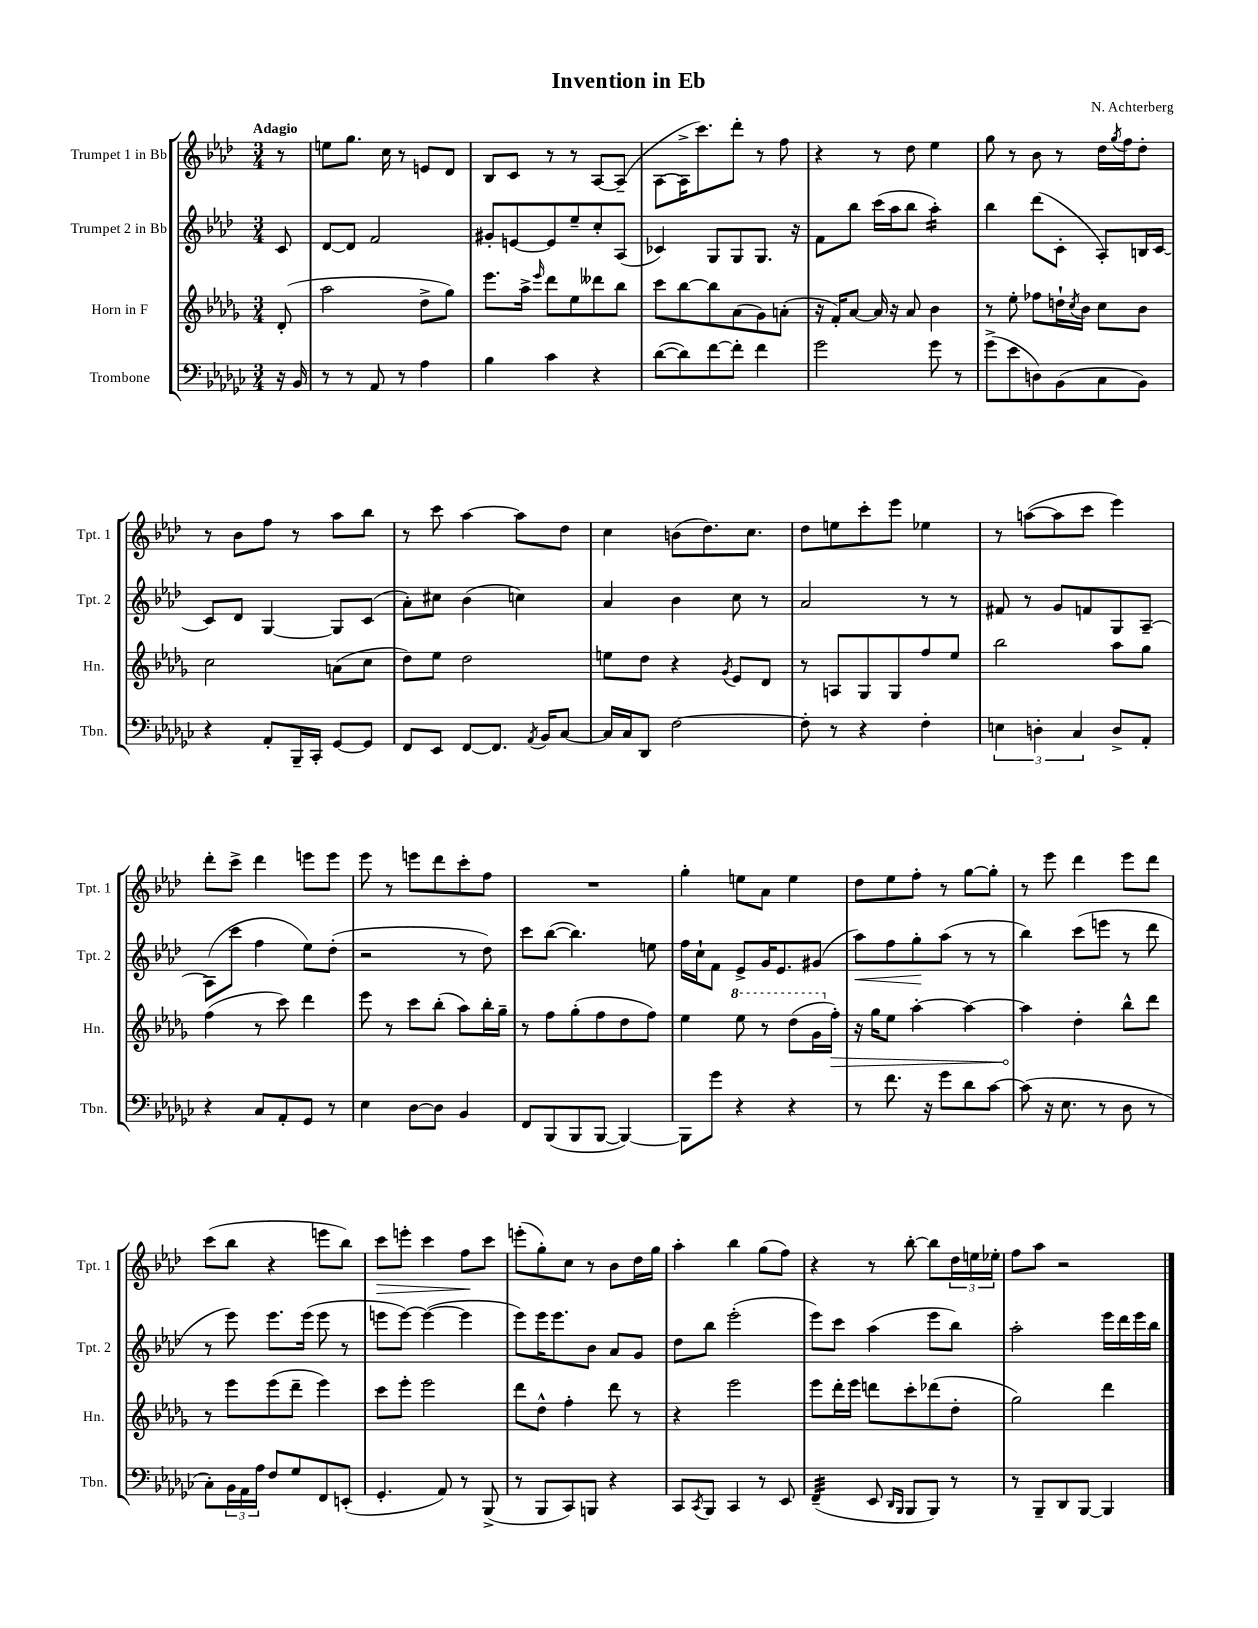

**kern	**kern	**kern	**kern
*staff4	*staff3	*staff2	*staff1
*clefF4	*clefG2	*clefG2	*clefG2
*k[b-e-a-d-g-c-]	*k[b-e-a-d-g-]	*k[b-e-a-d-]	*k[b-e-a-d-]
*M3/4	*M3/4	*M3/4	*M3/4
16r	(8d-'/	8c/	8r
16BB-/	.	.	.
=	=	=	=
8r	2aa-\	[8d-/L	8ee\L
8r	.	8d-/]J	8.gg\J
8AA-/	.	2f/	.
.	.	.	16cc\
8r	.	.	8r
4A-\	8dd-^\L	.	8e/L
.	8gg-\J)	.	8d-/J
=	=	=	=
4B-\	8.eee-\L	8g#'/L	8B-/L
.	.	[8e/	8c/J
.	16aa-^\Jk	.	.
.	16qqeee-/	.	.
4c-\	8ddd-\L	8e/]	8r
.	8ee-\	8ee-~/	8r
4r	8ddd--\	8cc'/	[8A-/L
.	8bb-\J	(8A-/J	(8A-~/]J
=	=	=	=
([8d-\L	8ccc\L	4c-/)	[8A-\L
8d-\])	[8bb-\	.	16A-^\]K
.	.	.	8.ccc\)
[8f\	8bb-\]	8G/L	.
8f'\]J	(8a-\	8G/	8ddd-'\J
4f\	8g-\)	8.G/J	8r
.	(8a'\J	.	8ff\
.	.	16r	.
=	=	=	=
2g-\	16r	8f\L	4r
.	16f'/LK)	.	.
.	[8a-/J	8bb-\J	.
.	16a-/]	(16ccc\LL	8r
.	16r	16aa-\J	.
.	8a-/	8bb-\J	8dd-\
8g-\	4b-\	4aa-'\)	4ee-\
8r	.	.	.
=	=	=	=
(8g-^\L	8r	4bb-\	8gg\
8e-\	8ee-'\	.	8r
8D\)	8ff-\L	(8ddd-\L	8b-\
(8BB-\	16dd`\L	8c'\J	8r
.	8qcc/	.	.
.	16b-\JJ	.	.
8C-\	8cc\L	8A-'/L)	16dd-\LL
.	.	.	8qgg/
.	.	.	16ff\J
8BB-\J)	8b-\J	16B/L	8dd-'\J
.	.	[16c/JJ	.
=	=	=	=
4r	2cc\	8c/]L	8r
.	.	8d-/J	8b-\L
8AA-'/L	.	[4G/	8ff\J
16BBB-~/L	.	.	8r
16CC-'/JJ	.	.	.
[8GG-/L	(8a\L	8G/]L	8aa-\L
8GG-/]J	8cc\J	(8c/J	8bb-\J
=	=	=	=
8FF/L	8dd-\L)	8a-'\L)	8r
8EE-/J	8ee-\J	8cc#\J	8ccc\
[8FF/L	2dd-\	(4b-\	[4aa-\
8.FF/]J	.	.	.
.	.	4cc\)	8aa-\]L
8qAA-/	.	.	.
16BB-/LK	.	.	.
[8C-/J	.	.	8dd-\J
=	=	=	=
16C-/]LL	8ee\L	4a-/	4cc\
16C-/J	.	.	.
8DD-/J	8dd-\J	.	.
[2F\	4r	4b-\	(8b\L
.	.	.	8.dd-\)
.	8qg-/	.	.
.	8e-/L	8cc\	.
.	.	.	8.cc\J
.	8d-/J	8r	.
=	=	=	=
8F'\]	8r	2a-/	8dd-\L
8r	8A/L	.	8ee\
4r	8G-/	.	8ccc'\
.	8G-/	.	8eee-\J
4F'\	8ff/	8r	4ee-\
.	8ee-/J	8r	.
=	=	=	=
6E\	2bb-\	8f#/	8r
.	.	8r	([8aa\L
6D'\	.	.	.
.	.	8g/L	8aa\]
6C-/	.	.	.
.	.	8f/	8ccc\J
8D^/L	8aa-\L	8G/	4eee-\)
8AA-'/J	8gg-\J	[8A-~/J	.
=	=	=	=
4r	(4ff\	(8A-\]L	8ddd-'\L
.	.	8ccc\J	8ccc^\J
8C-/L	8r	4ff\	4ddd-\
8AA-'/	8ccc\)	.	.
8GG-/J	4ddd-\	8ee-\L)	8eee\L
8r	.	(8dd-'\J	8eee\J
=	=	=	=
4E-\	8eee-\	2r	8eee-\
.	8r	.	8r
[8D-\L	8ccc\L	.	8eee\L
8D-\]J	(8bb-'\J	.	8ddd-\
4BB-/	8aa-\L)	8r	8ccc'\
.	16bb-'\L	8dd-\)	8ff\J
.	16gg-~\JJ	.	.
=	=	=	=
8FF/L	8r	8ccc\L	2.r
(8BBB-/	8ff\L	([8bb-\J	.
8BBB-/	(8gg-'\	4.bb-\])	.
[8BBB-/J	8ff\	.	.
4BBB-/_)	8dd-\	.	.
.	8ff\J)	8ee\	.
=	=	=	=
8BBB-\]L	4ee-\	16ff\LL	4gg'\
.	.	16cc`\J	.
8g-\J	.	8f\J	.
4r	8eee-\	8e-^/L	8ee\L
.	8r	16g/K	8a-\J
.	.	8.e-/	.
4r	(8ddd-\L	.	4ee\
.	16gg-\L	(8g#/J	.
.	16ff'\JJ)	.	.
=	=	=	=
8r	16r	8aa-\L)	8dd-\L
.	16gg-\LK	.	.
8.f\	8ee-\J	8ff\	8ee-\
.	[4aa-'\	8gg'\	8ff'\J
16r	.	.	.
8g-\L	.	(8aa-\J	8r
8d-\	4aa-\_	8r	[8gg\L
[8c-\J	.	8r	8gg'\]J
=	=	=	=
(8c-\]	4aa-\]	4bb-\)	8r
16r	.	.	8eee-\
8.E-\	.	.	.
.	4dd-'\	(8ccc\L	4ddd-\
8r	.	8eee\J	.
8D-\	8bb-^^\L	8r	8eee-\L
8r	8ddd-\J	8ddd-\	8ddd-\J
=	=	=	=
8C-'\L)	8r	8r	(8ccc\L
24BB-\L	8eee-\L	8eee-\)	8bb-\J
24AA-\	.	.	.
24A-\JJ	.	.	.
8F/L	(8eee-\	8.eee-\L	4r
8G-/	8ddd-~\J	.	.
.	.	(16eee-\Jk	.
8FF/	4eee-\)	8eee-\	8eee\L
(8EE'/J	.	8r	8bb-\J)
=	=	=	=
4.GG-'/	8ccc\L	8eee\L	8ccc\L
.	8eee-'\J	[8eee\J)	8eee'\J
.	2eee-\	(4eee\_	4ccc\
8AA-/)	.	.	.
8r	.	4eee\]	8ff\L
(8BBB-^/	.	.	8ccc\J
=	=	=	=
8r	8ddd-\L	8eee-\L)	(8eee'\L
8BBB-/L	8dd-^^\J	16eee-\K	8gg'\)
.	.	8.eee-\	.
8CC-/)	4ff'\	.	8cc\J
8BBB/J	.	8b-\J	8r
4r	8ddd-\	8a-/L	8b-\L
.	8r	8g/J	16dd-\L
.	.	.	16gg\JJ
=	=	=	=
8CC-/L	4r	8dd-\L	4aa-'\
8qCC-/	.	.	.
8BBB-/J	.	8bb-\J	.
4CC-/	2eee-\	(2eee-'\	4bb-\
8r	.	.	(8gg\L
8EE-/	.	.	8ff\J)
=	=	=	=
(4FF~/	8eee-\L	8eee-\L)	4r
.	16ddd-'\L	8ccc\J	.
.	16eee-\JJ	.	.
8EE-/	8ddd\L	(4aa-\	8r
16qqDD-/LL	.	.	.
16qqBBB-/JJ	.	.	.
8BBB-/L	8ccc'\	.	[8bb-'\
8BBB-/J)	(8ddd-\	8eee-\L	8bb-\]L
8r	8dd-'\J	8bb-\J)	24dd-\L
.	.	.	24ee\
.	.	.	24ee-'\JJ
=	=	=	=
8r	2gg-\)	2aa-'\	8ff\L
8BBB-~/L	.	.	8aa-\J
8DD-/	.	.	2r
[8BBB-/J	.	.	.
4BBB-/]	4ddd-\	16eee-\LL	.
.	.	16ddd-\	.
.	.	16eee-\	.
.	.	16bb-\JJ	.
==	==	==	==
*-	*-	*-	*-
